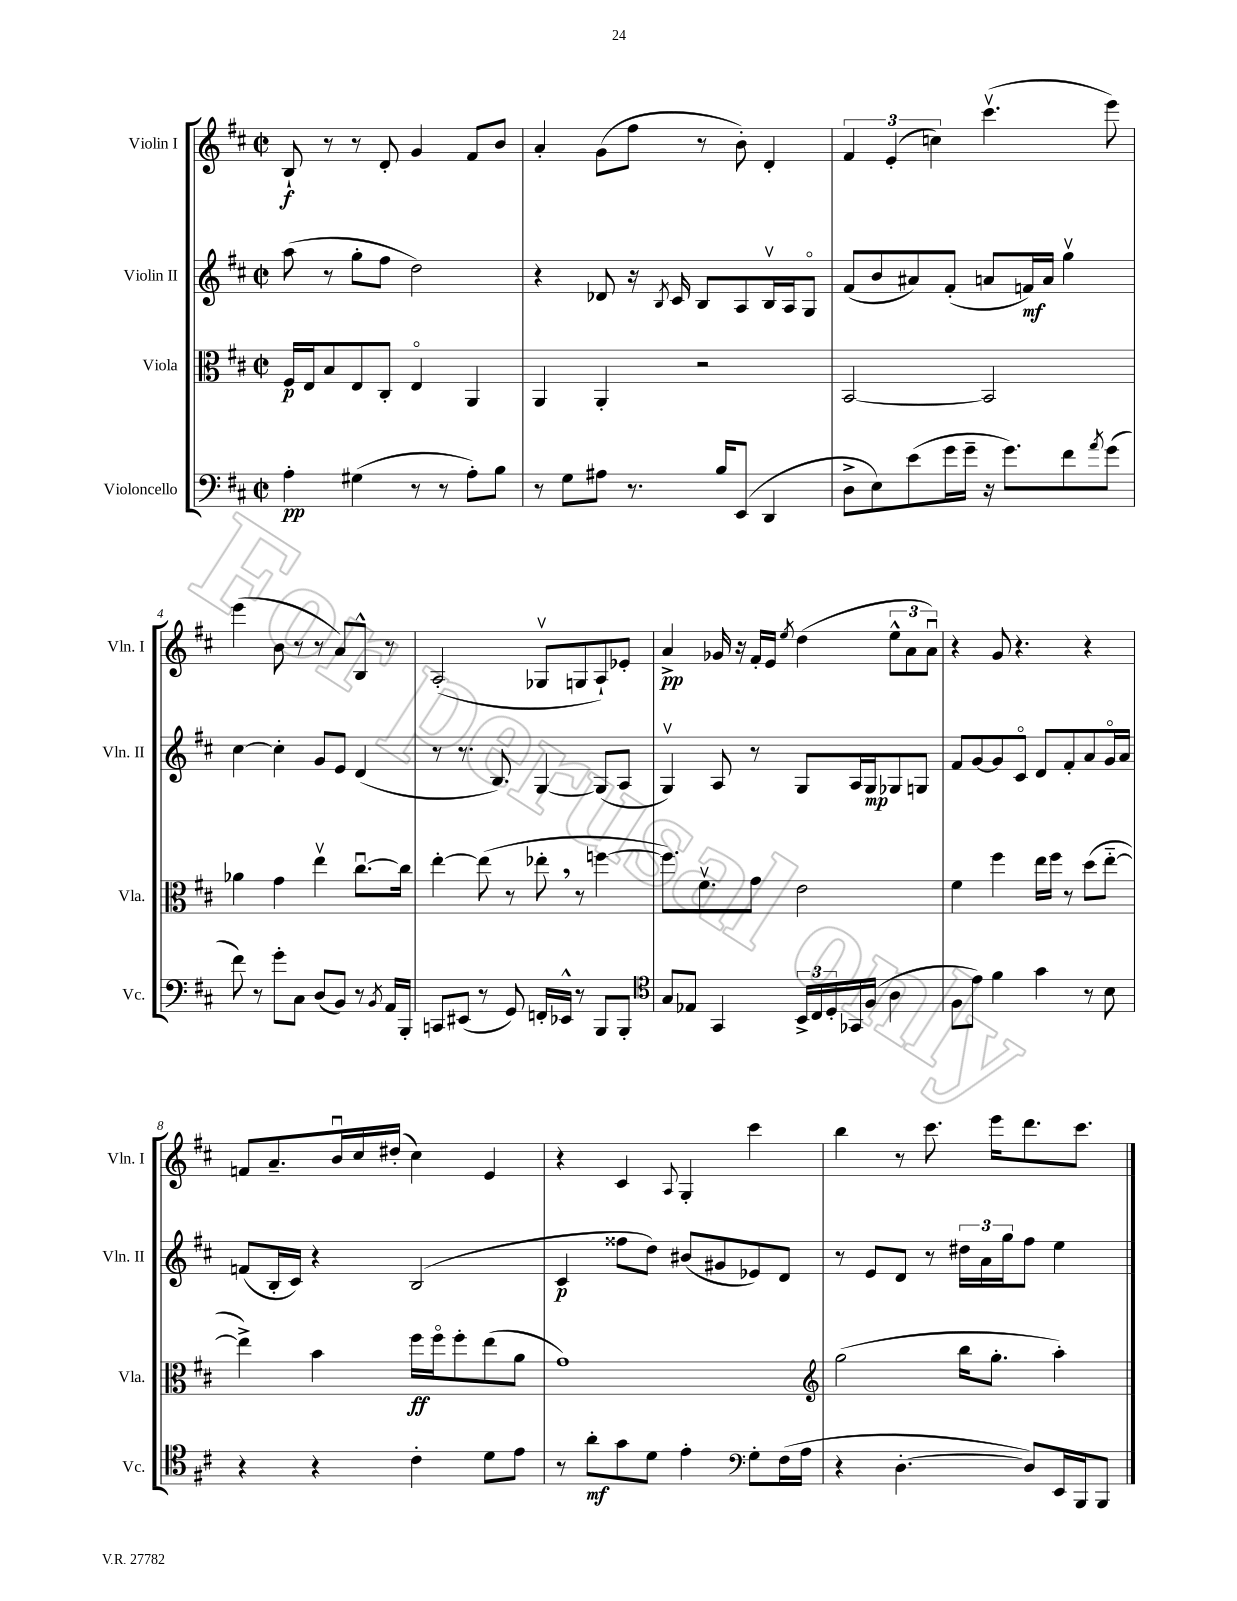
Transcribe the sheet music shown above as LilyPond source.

<<
\new StaffGroup <<
\new Staff = "s0" \with { instrumentName = "Violin I" shortInstrumentName = "Vln. I" } {
    \clef treble \key d \major \defaultTimeSignature \time 2/2
    b8-!\f r8 r8 d'8-. g'4 fis'8 b'8 |
    a'4-. g'8( fis''8 r8 b'8-.) d'4-. |
    \tuplet 3/2 { fis'4 e'4-.( c''4) } cis'''4.\upbow( e'''8) |
    e'''4( b'8 r8 r8 a'8) b8-^ r8 |
    a2-.( ges8\upbow g8 a8-!) ees'8-. |
    a'4->\pp ges'16 r16 fis'16-. e'16 \acciaccatura { e''8 } d''4( \tuplet 3/2 { e''8-^ a'8 a'8\downbow) } |
    r4 g'8 r4. r4 |
    f'8 a'8.-- b'16\downbow cis''16 dis''16-.( cis''4) e'4 |
    r4 cis'4 \appoggiatura { a8 } g4-. cis'''4 |
    b''4 r8 cis'''8. e'''16 d'''8. cis'''8. \bar "|." |
}
\new Staff = "s1" \with { instrumentName = "Violin II" shortInstrumentName = "Vln. II" } {
    \clef treble \key d \major \defaultTimeSignature \time 2/2
    a''8( r8 g''8-. fis''8 d''2) |
    r4 des'8 r16 \acciaccatura { b8 } cis'16 b8 a8 b16\upbow a16 g8\flageolet |
    fis'8( b'8 ais'8) fis'8-.( a'8 f'16\mf) a'16 g''4\upbow |
    cis''4~ cis''4-. g'8 e'8 d'4( |
    r8 r8. b8.) g4~ g8( a8 |
    g4\upbow) a8 r8 g8 a16 g16\mp ges8 g8 |
    fis'8 g'8~ g'8 cis'8\flageolet d'8 fis'8-. a'8 g'16\flageolet a'16 |
    f'8( b16-. cis'16) r4 b2( |
    cis'4\p fisis''8 d''8) bis'8( gis'8 ees'8) d'8 |
    r8 e'8 d'8 r8 \tuplet 3/2 { dis''16 a'16 g''16 } fis''8 e''4 \bar "|." |
}
\new Staff = "s2" \with { instrumentName = "Viola" shortInstrumentName = "Vla." } {
    \clef alto \key d \major \defaultTimeSignature \time 2/2
    fis16\p e16 b8 e8 cis8-. e4\flageolet a,4 |
    a,4 a,4-. r2 |
    b,2~ b,2 |
    aes'4 g'4 e''4\upbow cis''8.~\downbow cis''16 |
    e''4~-. e''8( r8 ees''8-. \breathe r8 f''4~ |
    f''8.) fis'8.\upbow g'8 e'2 |
    fis'4 fis''4 e''16 fis''16 r8 d''8( e''8~-_ |
    e''4->) b'4 fis''16\ff fis''16\flageolet fis''8-. e''8( a'8 |
    g'1) |
    \clef treble g''2( b''16 g''8.-. a''4-.) \bar "|." |
}
\new Staff = "s3" \with { instrumentName = "Violoncello" shortInstrumentName = "Vc." } {
    \clef bass \key d \major \defaultTimeSignature \time 2/2
    a4-.\pp gis4( r8 r8 a8-.) b8 |
    r8 g8 ais8 r8. b16 e,8( d,4 |
    d8-> e8) e'8( g'16 g'16-- r16 g'8.) fis'8 \acciaccatura { a'8 } g'8( |
    fis'8) r8 g'8-. cis8 d8( b,8) r8 \acciaccatura { b,8 } a,16 b,,16-. |
    c,8 eis,8( r8 g,8) f,16-. ees,16-^ r8 b,,8 b,,8-. |
    \clef tenor g8 ees8 g,4 \tuplet 3/2 { b,16-> cis16 d16-. } ges,16 fis16( a4 |
    fis8 e'8) fis'4 g'4 r8 b8 |
    r4 r4 cis'4-. d'8 e'8 |
    r8 a'8-.\mf g'8 d'8 e'4-. \clef bass g8-. fis16( a16 |
    r4 d4.~-. d8) e,16 b,,16 b,,8 \bar "|." |
}
>>
>>
